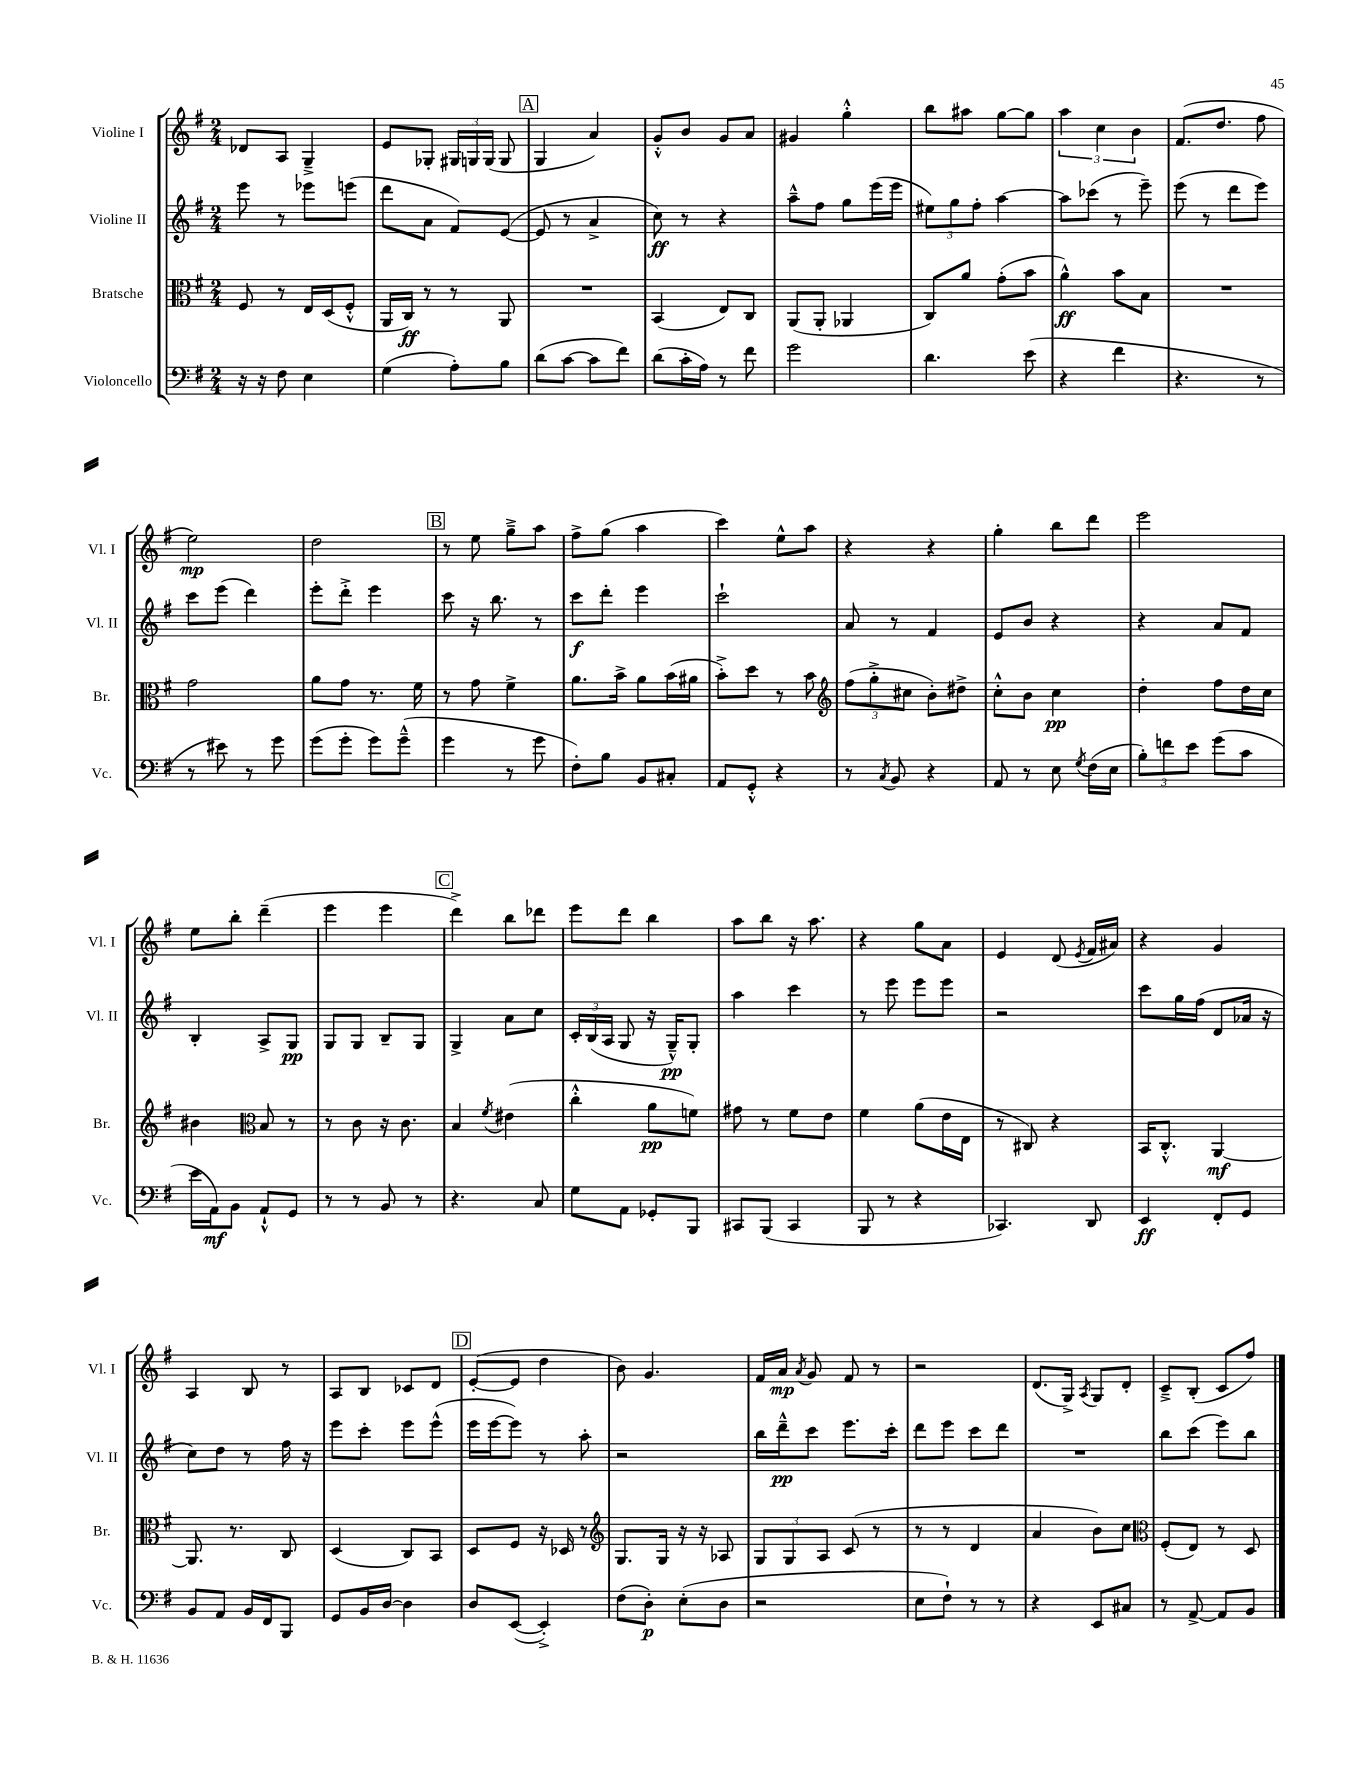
<<
\new StaffGroup <<
\new Staff = "s0" \with { instrumentName = "Violine I" shortInstrumentName = "Vl. I" } {
    \clef treble \key g \major \numericTimeSignature \time 2/4
    \autoBeamOff des'8[ a8] g4---> |
    e'8[ ges8]-. \tuplet 3/2 { gis16[ g16 g16]( } g8 |
    \mark \markup { \box "A" } g4 a'4) |
    g'8[-.-^ b'8] g'8[ a'8] |
    gis'4 g''4-.-^ |
    b''8[ ais''8] g''8[~ g''8] |
    \tuplet 3/2 { a''4 c''4 b'4 } |
    fis'8.[( d''8.] fis''8 |
    e''2\mp) |
    d''2 |
    \mark \markup { \box "B" } r8 e''8 g''8[---> a''8] |
    fis''8[-> g''8]( a''4 |
    c'''4) e''8[-^ a''8] |
    r4 r4 |
    g''4-. b''8[ d'''8] |
    e'''2 |
    e''8[ b''8]-. d'''4--( |
    e'''4 e'''4 |
    \mark \markup { \box "C" } d'''4->) b''8[ des'''8] |
    e'''8[ d'''8] b''4 |
    a''8[ b''8] r16 a''8. |
    r4 g''8[ a'8] |
    e'4 d'8( \acciaccatura { e'8 } fis'16[ ais'16]) |
    r4 g'4 |
    a4 b8 r8 |
    a8[ b8] ces'8[ d'8] |
    \mark \markup { \box "D" } e'8[~-.( e'8] d''4 |
    b'8) g'4. |
    fis'16[ a'16]\mp \acciaccatura { a'8 } g'8 fis'8 r8 |
    r2 |
    d'8.[( g16]->) \acciaccatura { a8 } g8[ d'8]-. |
    c'8[---> b8]-.( c'8[ fis''8]) \bar "|." |
}
\new Staff = "s1" \with { instrumentName = "Violine II" shortInstrumentName = "Vl. II" } {
    \clef treble \key g \major \numericTimeSignature \time 2/4
    \autoBeamOff e'''8 r8 ees'''8[ e'''8]( |
    d'''8[ a'8] fis'8[) e'8]~( |
    \mark \markup { \box "A" } e'8 r8 a'4-> |
    c''8\ff) r8 r4 |
    a''8[---^ fis''8] g''8[ e'''16( e'''16] |
    \tuplet 3/2 { eis''8[) g''8 fis''8]-. } a''4~ |
    a''8[ ces'''8]( r8 e'''8--) |
    e'''8( r8 d'''8[ e'''8]) |
    c'''8[ e'''8]( d'''4) |
    e'''8[-. d'''8]-.-> e'''4 |
    \mark \markup { \box "B" } c'''8 r16 b''8. r8 |
    c'''8[\f d'''8]-. e'''4 |
    c'''2-! |
    a'8 r8 fis'4 |
    e'8[ b'8] r4 |
    r4 a'8[ fis'8] |
    b4-. a8[-> g8]\pp |
    g8[ g8] b8[-- g8] |
    \mark \markup { \box "C" } g4-> a'8[ c''8] |
    \tuplet 3/2 { c'16[-. b16( a16] } g8 r16 g16[---^\pp) g8]-. |
    a''4 c'''4 |
    r8 e'''8 e'''8[ e'''8] |
    r2 |
    c'''8[ g''16 fis''16]( d'8[ aes'16] r16 |
    c''8[) d''8] r8 fis''16 r16 |
    e'''8[ c'''8]-. e'''8[ e'''8]-^( |
    \mark \markup { \box "D" } e'''16[ e'''16~ e'''8]) r8 a''8-. |
    r2 |
    b''16[ d'''16---^\pp c'''8] e'''8.[ c'''16]-. |
    d'''8[ e'''8] c'''8[ d'''8] |
    R2 |
    b''8[ c'''8]( e'''8[) b''8] \bar "|." |
}
\new Staff = "s2" \with { instrumentName = "Bratsche" shortInstrumentName = "Br." } {
    \clef alto \key g \major \numericTimeSignature \time 2/4
    \autoBeamOff fis8 r8 e16[ d16( fis8]-.-^ |
    a,16[ c16]\ff) r8 r8 a,8 |
    \mark \markup { \box "A" } R2 |
    b,4( e8[) c8] |
    a,8[( a,8]-. aes,4 |
    c8[) a'8] g'8[-.( b'8] |
    a'4-^\ff) b'8[ b8] |
    R2 |
    g'2 |
    a'8[ g'8] r8. fis'16 |
    \mark \markup { \box "B" } r8 g'8 fis'4-> |
    a'8.[ b'16]-> a'8[ b'16( ais'16] |
    b'8[-.->) d''8] r8 b'8 |
    \clef treble \tuplet 3/2 { fis''8[( g''8-.-> cis''8] } b'8[-.) dis''8]-> |
    c''8[-.-^ b'8] c''4\pp |
    d''4-. fis''8[ d''16 c''16] |
    bis'4 \clef alto b8 r8 |
    r8 c'8 r16 c'8. |
    \mark \markup { \box "C" } b4 \acciaccatura { fis'8 } eis'4( |
    c''4-.-^ a'8[\pp f'8]) |
    gis'8 r8 fis'8[ e'8] |
    fis'4 a'8[( e'16 e16] |
    r8 cis8) r4 |
    b,16[ c8.]-.-^ a,4~\mf |
    a,8. r8. c8 |
    d4( c8[) b,8] |
    \mark \markup { \box "D" } d8[ fis8] r16 des16 r8 |
    \clef treble g8.[ g16] r16 r16 aes8 |
    \tuplet 3/2 { g8[ g8 a8] } c'8( r8 |
    r8 r8 d'4 |
    a'4 b'8[) c''8] |
    \clef alto fis8[-.( e8]) r8 d8 \bar "|." |
}
\new Staff = "s3" \with { instrumentName = "Violoncello" shortInstrumentName = "Vc." } {
    \clef bass \key g \major \numericTimeSignature \time 2/4
    \autoBeamOff r16 r16 fis8 e4 |
    g4( a8[-.) b8] |
    \mark \markup { \box "A" } d'8[( c'8]~ c'8[ fis'8]) |
    d'8[( c'16-. a16]) r8 fis'8 |
    g'2 |
    d'4. e'8( |
    r4 fis'4 |
    r4. r8 |
    r8 eis'8) r8 g'8 |
    g'8[( g'8]-. g'8[) g'8]---^( |
    \mark \markup { \box "B" } g'4 r8 g'8 |
    fis8[-.) b8] b,8[ cis8]-. |
    a,8[ g,8]-.-^ r4 |
    r8 \acciaccatura { c8 } b,8 r4 |
    a,8 r8 e8 \acciaccatura { g8 } fis16[( e16] |
    \tuplet 3/2 { b8[-.) f'8 e'8] } g'8[( c'8] |
    e'16[ a,16\mf) b,8] a,8[-!-^ g,8] |
    r8 r8 b,8 r8 |
    \mark \markup { \box "C" } r4. c8 |
    g8[ a,8] ges,8[-. b,,8] |
    cis,8[ b,,8]( cis,4 |
    b,,8 r8 r4 |
    ces,4.) d,8 |
    e,4\ff fis,8[-. g,8] |
    b,8[ a,8] b,16[ fis,16 b,,8] |
    g,8[ b,16 d16]~ d4 |
    \mark \markup { \box "D" } d8[ e,8]~( e,4-.->) |
    fis8[( d8]-.\p) e8[-.( d8] |
    r2 |
    e8[ fis8]-!) r8 r8 |
    r4 e,8[ cis8] |
    r8 a,8~-> a,8[ b,8] \bar "|." |
}
>>
>>
\layout { \context { \Score \remove "Bar_number_engraver" } }
